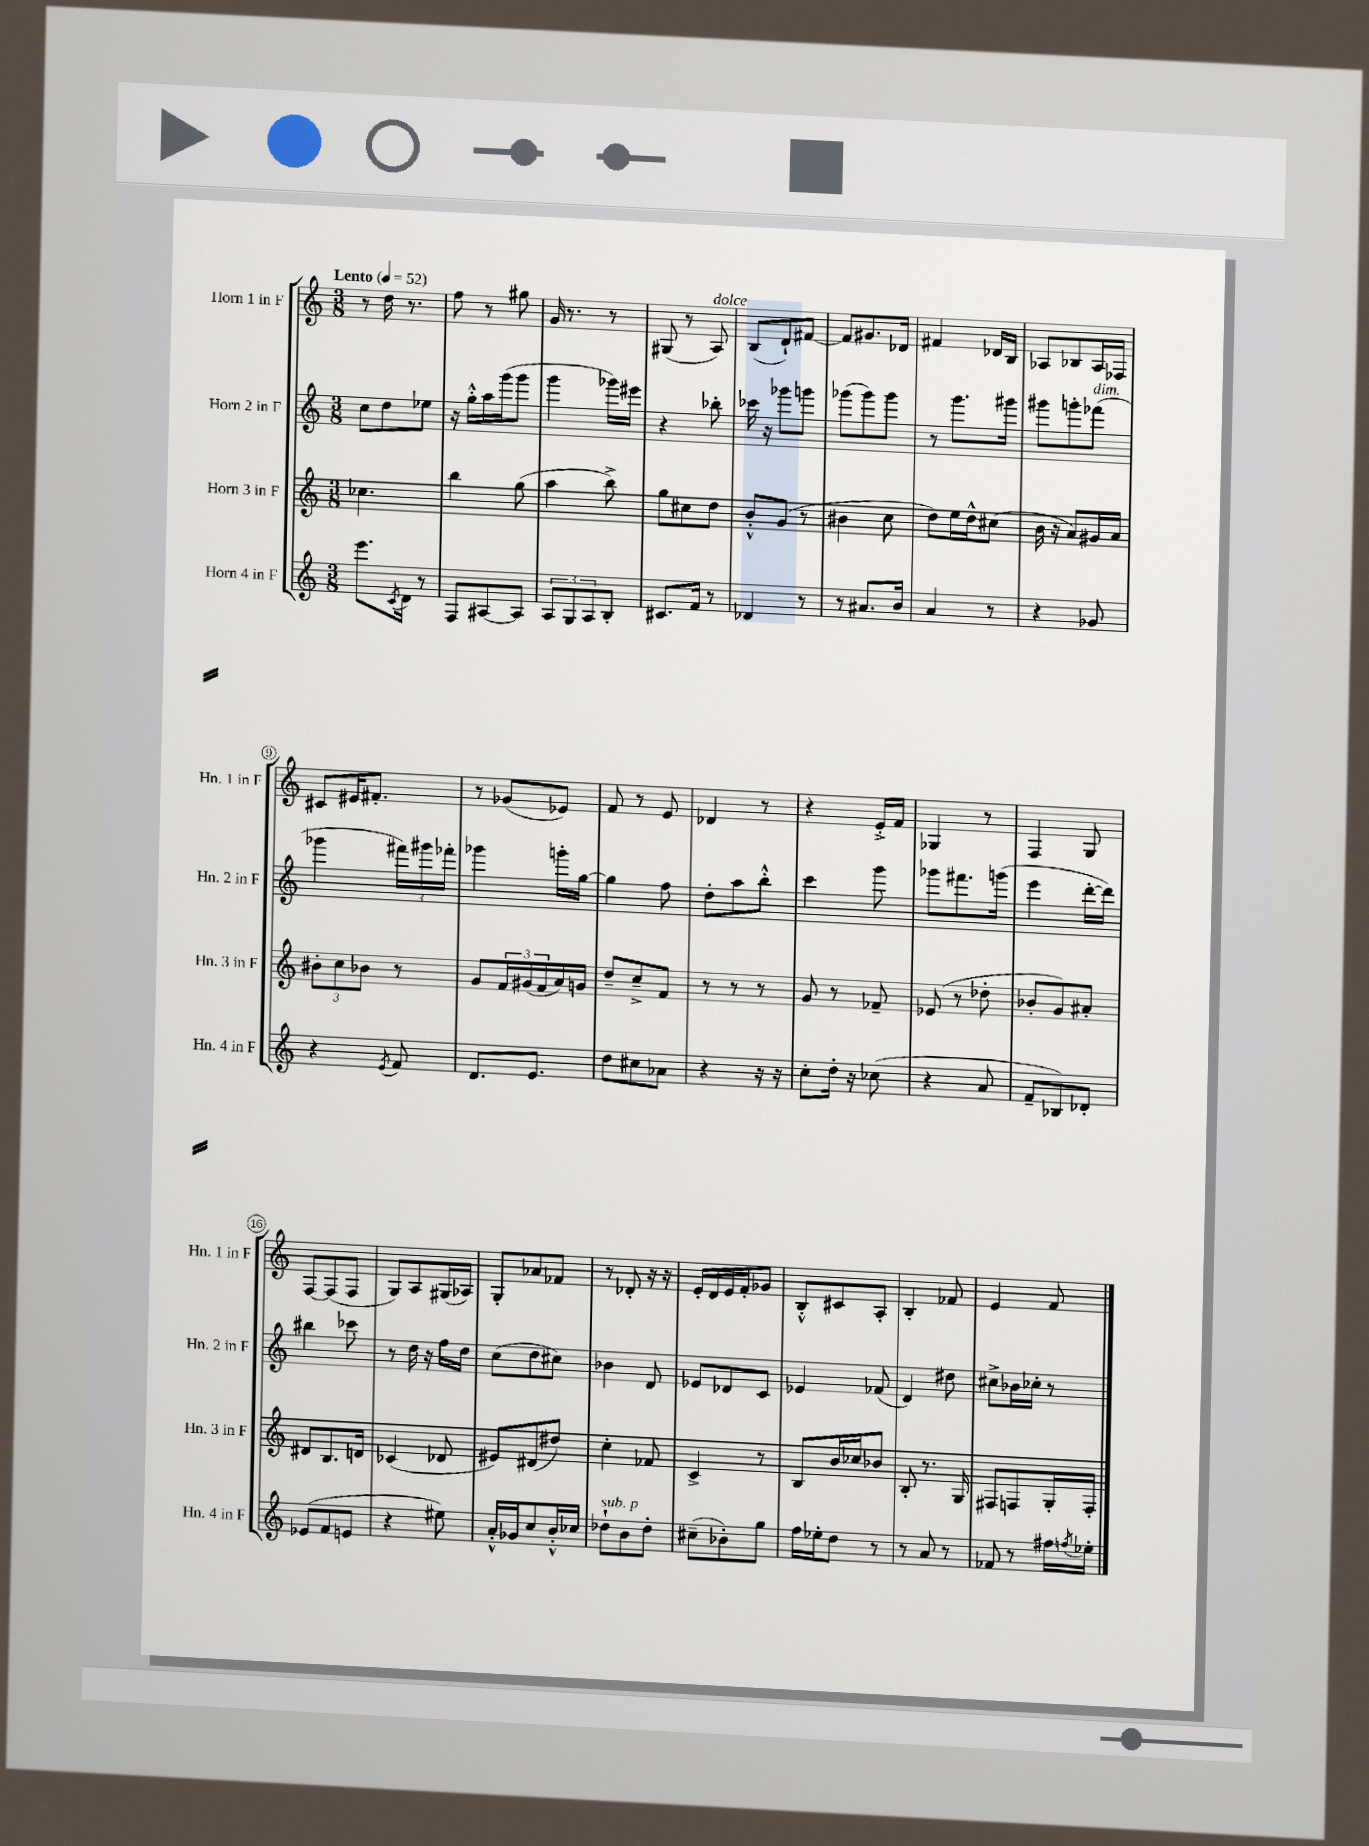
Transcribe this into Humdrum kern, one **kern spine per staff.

**kern	**kern	**kern	**kern
*staff4	*staff3	*staff2	*staff1
*clefG2	*clefG2	*clefG2	*clefG2
*k[]	*k[]	*k[]	*k[]
*M3/8	*M3/8	*M3/8	*M3/8
*MM52	*MM52	*MM52	*MM52
8.eee	4.cc-	8cc	8r
.	.	8dd	16dd
8qc	.	.	.
16d	.	.	8.r
8r	.	8ee-	.
=	=	=	=
8F	4bb	16r	8ff
.	.	16gg'^^	.
[8A#	.	16aa	8r
.	.	(16ggg	.
8A#]	(8gg	8ggg	8gg#
=	=	=	=
12A	4aa	4ggg	16g
.	.	.	8.r
12G	.	.	.
12A	.	.	.
8B'	8bb^)	16ggg-)	8r
.	.	16eee#	.
=	=	=	=
8.c#	8gg	4r	(8G#
.	8cc#	.	8r
16f	.	.	.
8r	8dd	8bb-'	8A)
=	=	=	=
4d-	8b'^^	16ccc-	(8B
.	.	16r	.
.	(8g	8ggg-	8d`)
8r	8r	8ggg	[8f#
=	=	=	=
8r	4b#	(8ggg-	8f#]
8.a#	.	8ggg-)	8.g#
.	8cc	8ggg-	.
16b	.	.	16d-
=	=	=	=
4a	8dd)	8r	4f#
.	16ee	8.ggg	.
.	16dd^^	.	.
8r	(8cc#	.	16d-
.	.	16ggg#	16B
=	=	=	=
4r	16b	8ggg#	8A-
.	16r	.	.
.	8a)	8ggg'	8B-
8g-	16g#	(8fff-	16A-
.	16a	.	16F-
=	=	=	=
4r	12b#'	4ggg-	8c#
.	12cc	.	.
.	.	.	16e#
.	12b-	.	.
.	.	.	8.f#'
8qe	.	.	.
8f	8r	24fff#)	.
.	.	24ggg#	.
.	.	24fff-'	.
=	=	=	=
8.d	8g	4ggg-	8r
.	24f	.	(8g-
.	(24g#	.	.
8.e	.	.	.
.	24f	.	.
.	16a)	16ggg'	8e-)
.	16g	[16gg	.
=	=	=	=
8dd	8dd~	4gg]	8f
8cc#	8cc~^	.	8r
8a-	8f	8ff	8e
=	=	=	=
4r	8r	8dd'	4d-
.	8r	8aa	.
16r	8r	8bb'^^	8r
16r	.	.	.
=	=	=	=
8cc'	8g	4ccc	4r
16dd'	8r	.	.
16r	.	.	.
(8cc-	8f-~	8ggg	16e'^
.	.	.	16f
=	=	=	=
4r	(8e-	8ggg-	4G-
.	8r	8.fff#	.
8a	8dd-'	.	8r
.	.	(16ggg	.
=	=	=	=
8f~	8b-'	4eee	4F
8B-)	8g)	.	.
8d-'	8a#'	[16ddd'	8G
.	.	16ddd])	.
=	=	=	=
(8e-	8d#	4bb#	[8F
8f	8.B	.	(8F]
8e	.	8ccc-	8F
.	16d	.	.
=	=	=	=
4r	(4c-	8r	8G)
.	.	16dd	8A
.	.	16r	.
8ee#)	8d-	16ff	(16G#
.	.	16dd	16A-)
=	=	=	=
16a'^^	8e#)	(8cc	8G'
16g-	.	.	.
8cc	(8d#	8dd	8a-
16b'^^	8dd#)	8cc#)	8f-
16cc-	.	.	.
=	=	=	=
8dd-`	4cc'	4b-	8r
8b	.	.	8d-'
8dd-'	8f-	8d	16r
.	.	.	16r
=	=	=	=
(8cc#~	4c^	8e-	16e'
.	.	.	16d
8b-')	.	8d-	16e
.	.	.	16f'
8gg	8r	8c	8g-
=	=	=	=
16ff	8B	4e-	8B'^^
16ee-'	.	.	.
8dd	16b	.	8c#
.	16cc-	.	.
8r	8b-	(8f-	8A'
=	=	=	=
8r	8B'	4d)	4B'
8a	8.r	.	.
8r	.	8dd#	8f-
.	16G	.	.
=	=	=	=
8f-	8F#	8cc#^	4e
8r	8F	16b-	.
.	.	16cc-'	.
16ff#	16G'	8r	8f
8qff	.	.	.
16ee-'	16F'	.	.
==	==	==	==
*-	*-	*-	*-
